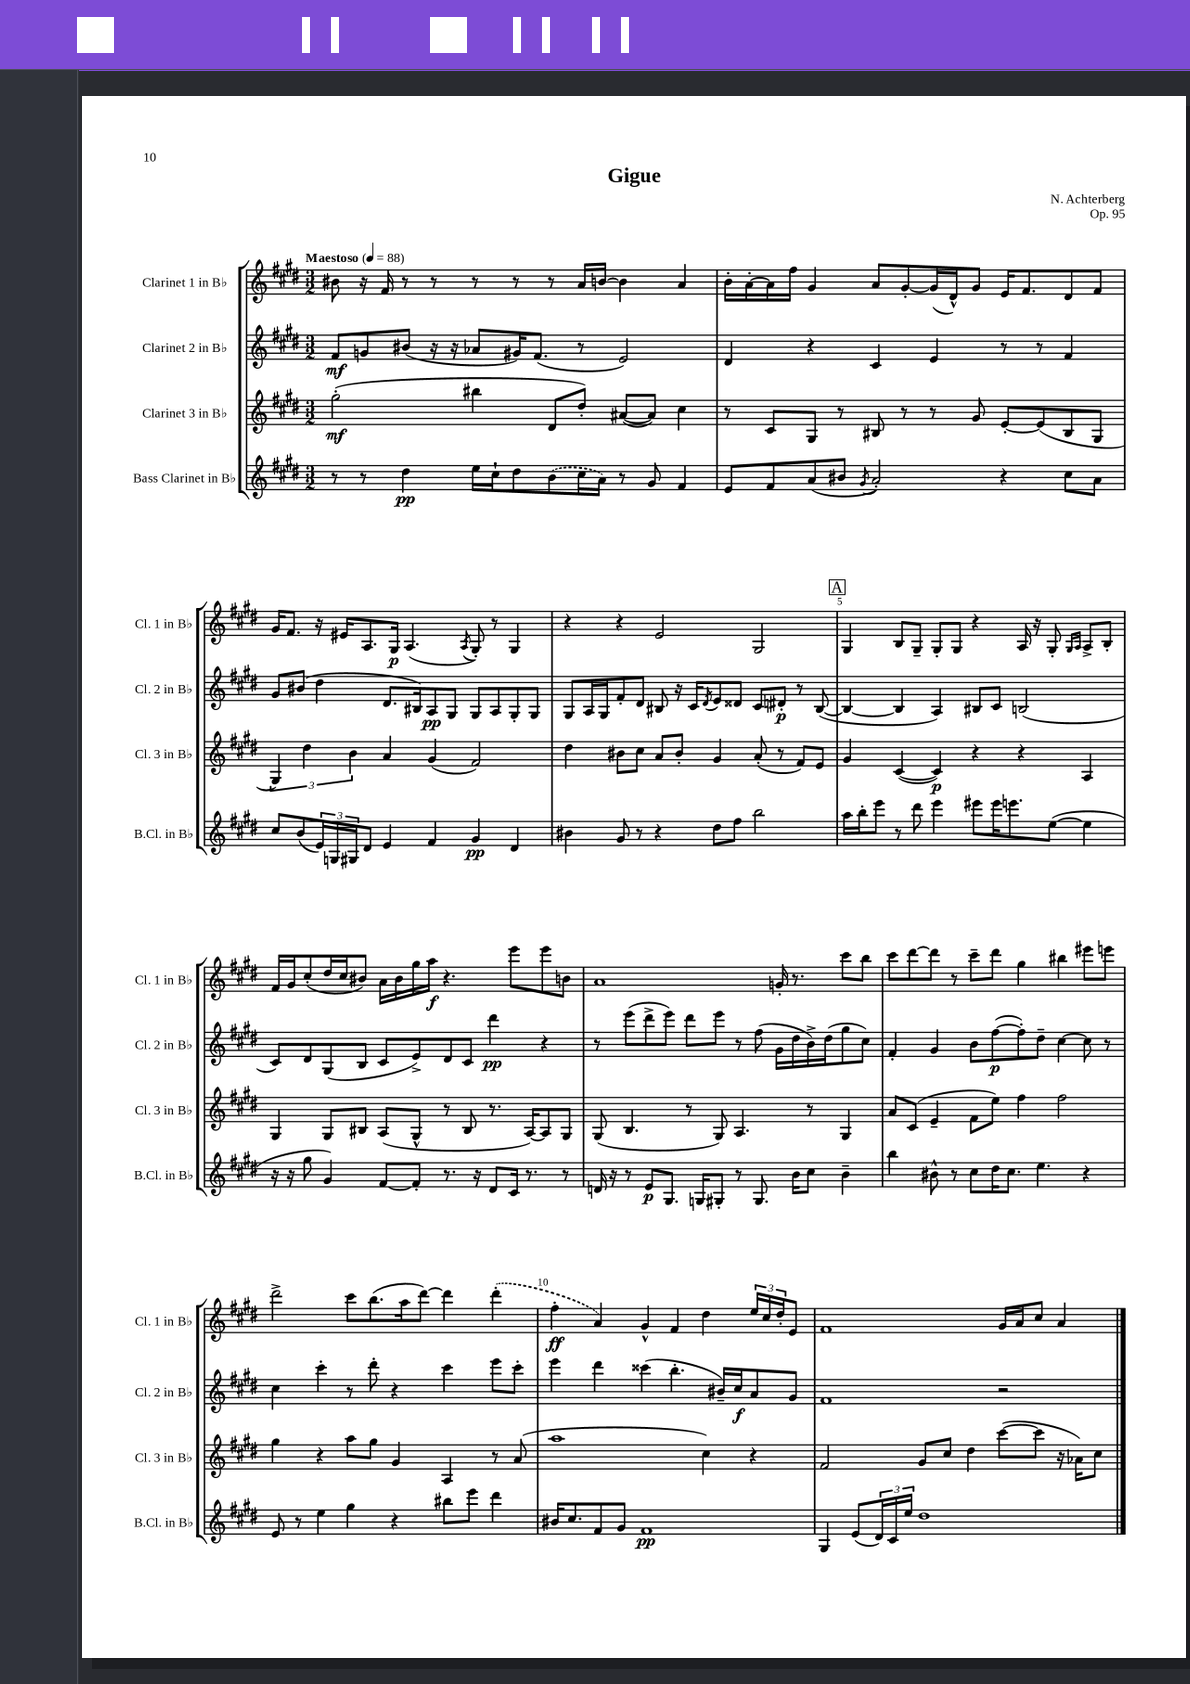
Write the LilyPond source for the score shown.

\header { title = "Gigue" composer = "N. Achterberg" opus = "Op. 95" }
<<
\new StaffGroup <<
\new Staff = "s0" \with { instrumentName = "Clarinet 1 in Bb" shortInstrumentName = "Cl. 1 in Bb" } {
    \clef treble \key e \major \numericTimeSignature \time 3/2 \tempo "Maestoso" 4 = 88
    bis'8 r16 fis'16 r8 r8 r8 r8 r8 a'16 b'16~ b'4 a'4 |
    b'16-. a'16~-. a'16 fis''16 gis'4 a'8 gis'8~-. gis'16( dis'16-^) gis'8 e'16 fis'8. dis'8 fis'8 |
    gis'16 fis'8. r16 eis'16 a8. gis16\p a4.( \acciaccatura { a8 } gis8-.) r8 gis4 |
    r4 r4 e'2 gis2 |
    \mark \markup { \box "A" } gis4 b8 gis8-- gis8-. gis8 r4 a16 r16 gis8-. \grace { gis16 a16 } a8-> b8-. |
    fis'16 gis'16 cis''8-.( dis''16 cis''16 bis'8) a'16 bis'16 gis''16 a''16\f r4. e'''8 e'''8 b'8 |
    a'1 g'16-. r8. cis'''8 b''8 |
    cis'''8 dis'''8~ dis'''8 r8 cis'''8-- dis'''8 gis''4 bis''4 eis'''8 e'''8 |
    dis'''2-> cis'''8 b''8.( a''16 dis'''8~) dis'''4 \once \slurDashed dis'''4-.( |
    fis''4-.\ff a'4) gis'4-^ fis'4 dis''4 \tuplet 3/2 { e''16 cis''16 dis''16-. } e'8 |
    fis'1 gis'16 a'16 cis''8 a'4 \bar "|." |
}
\new Staff = "s1" \with { instrumentName = "Clarinet 2 in Bb" shortInstrumentName = "Cl. 2 in Bb" } {
    \clef treble \key e \major \numericTimeSignature \time 3/2
    fis'8\mf g'8 bis'8( r16 r16 aes'8 gis'16) fis'8.( r8 e'2) |
    dis'4 r4 cis'4 e'4 r8 r8 fis'4 |
    gis'8 bis'8( dis''4 dis'8. bis16) a8\pp gis8 gis8 a8 gis8-. gis8 |
    gis8 a16 gis16 fis'8-. dis'8 bis8 r16 cis'16 \acciaccatura { dis'8 } e'8 disis'8 cis'8 dis'8-.\p r8 bis8~( |
    \mark \markup { \box "A" } bis4~ bis4 a4) bis8 cis'8 b2( |
    cis'8) dis'8 gis8( b8 cis'8 e'8->) dis'8 cis'8 dis'''4\pp r4 |
    r8 e'''8( dis'''8-> e'''8) dis'''8 e'''8 r8 fis''8( gis'16 dis''16 b'16->) dis''16( gis''8 cis''8) |
    fis'4-. gis'4 b'8 fis''8~\p( fis''8-.) dis''8-- cis''4~ cis''8 r8 |
    cis''4 cis'''4-. r8 dis'''8-. r4 cis'''4 e'''8 cis'''8-. |
    e'''4 dis'''4 cisis'''4( b''4.-. bis'16--) cis''16\f a'8 gis'8 |
    fis'1 r2 \bar "|." |
}
\new Staff = "s2" \with { instrumentName = "Clarinet 3 in Bb" shortInstrumentName = "Cl. 3 in Bb" } {
    \clef treble \key e \major \numericTimeSignature \time 3/2
    gis''2-.\mf( bis''4 dis'8 dis''8-.) ais'8~( ais'8) cis''4 |
    r8 cis'8 gis8 r8 bis8 r8 r8 gis'8 e'8~-. e'8( bis8 gis8 |
    \tuplet 3/2 { gis4) dis''4 b'4 } a'4 gis'4( fis'2) |
    dis''4 bis'8 cis''8 a'8 bis'8-. gis'4 a'8-.( r8 fis'8) e'8 |
    \mark \markup { \box "A" } gis'4 cis'4~( cis'4\p) r4 r4 a4 |
    gis4 gis8 bis8 a8( gis8-^ r8 bis8 r8. a16~) a8 gis8 |
    gis8( b4. r8 gis8) a4. r8 gis4 |
    a'8 cis'8( e'4-- fis'8 e''8) fis''4 fis''2 |
    gis''4 r4 a''8 gis''8 gis'4 a4 r8 a'8( |
    a''1 cis''4) r4 |
    fis'2 gis'8 cis''8 dis''4 cis'''8~( cis'''8 r16 aes'16) cis''8 \bar "|." |
}
\new Staff = "s3" \with { instrumentName = "Bass Clarinet in Bb" shortInstrumentName = "B.Cl. in Bb" } {
    \clef treble \key e \major \numericTimeSignature \time 3/2
    r8 r8 dis''4\pp e''16 cis''16-! dis''8 \once \slurDashed b'8( cis''16 a'16) r8 gis'8 fis'4 |
    e'8 fis'8 a'8( bis'8 \acciaccatura { gis'8 } a'2-.) r4 cis''8 a'8 |
    cis''8 b'8( \tuplet 3/2 { e'16) g16 gis16 } dis'8 e'4 fis'4 gis'4\pp dis'4 |
    bis'4 gis'8 r8 r4 dis''8 fis''8 b''2 |
    \mark \markup { \box "A" } a''16 b''16-. e'''8 r8 dis'''8 e'''4 eis'''8 eis'''16 e'''8. e''8~( e''4 |
    r16 r16 gis''8 gis'4) fis'8~ fis'8-. r8. r16 dis'8 cis'16 r8. r8 |
    d'16 r16 r8 e'8\p gis8. g16 gis8-. r8 gis8. b'16 cis''8 b'4-- |
    b''4 bis'8-^ r8 cis''8 dis''16 cis''8. e''4. r4 |
    e'8 r8 e''4 gis''4 r4 bis''8 e'''8 dis'''4 |
    bis'16 cis''8. fis'8 gis'8 fis'1\pp |
    gis4 e'8( \tuplet 3/2 { dis'16) cis'16 e''16 } dis''1 \bar "|." |
}
>>
>>
\layout { \context { \Score \override BarNumber.break-visibility = ##(#f #t #t) barNumberVisibility = #(every-nth-bar-number-visible 5) } }
